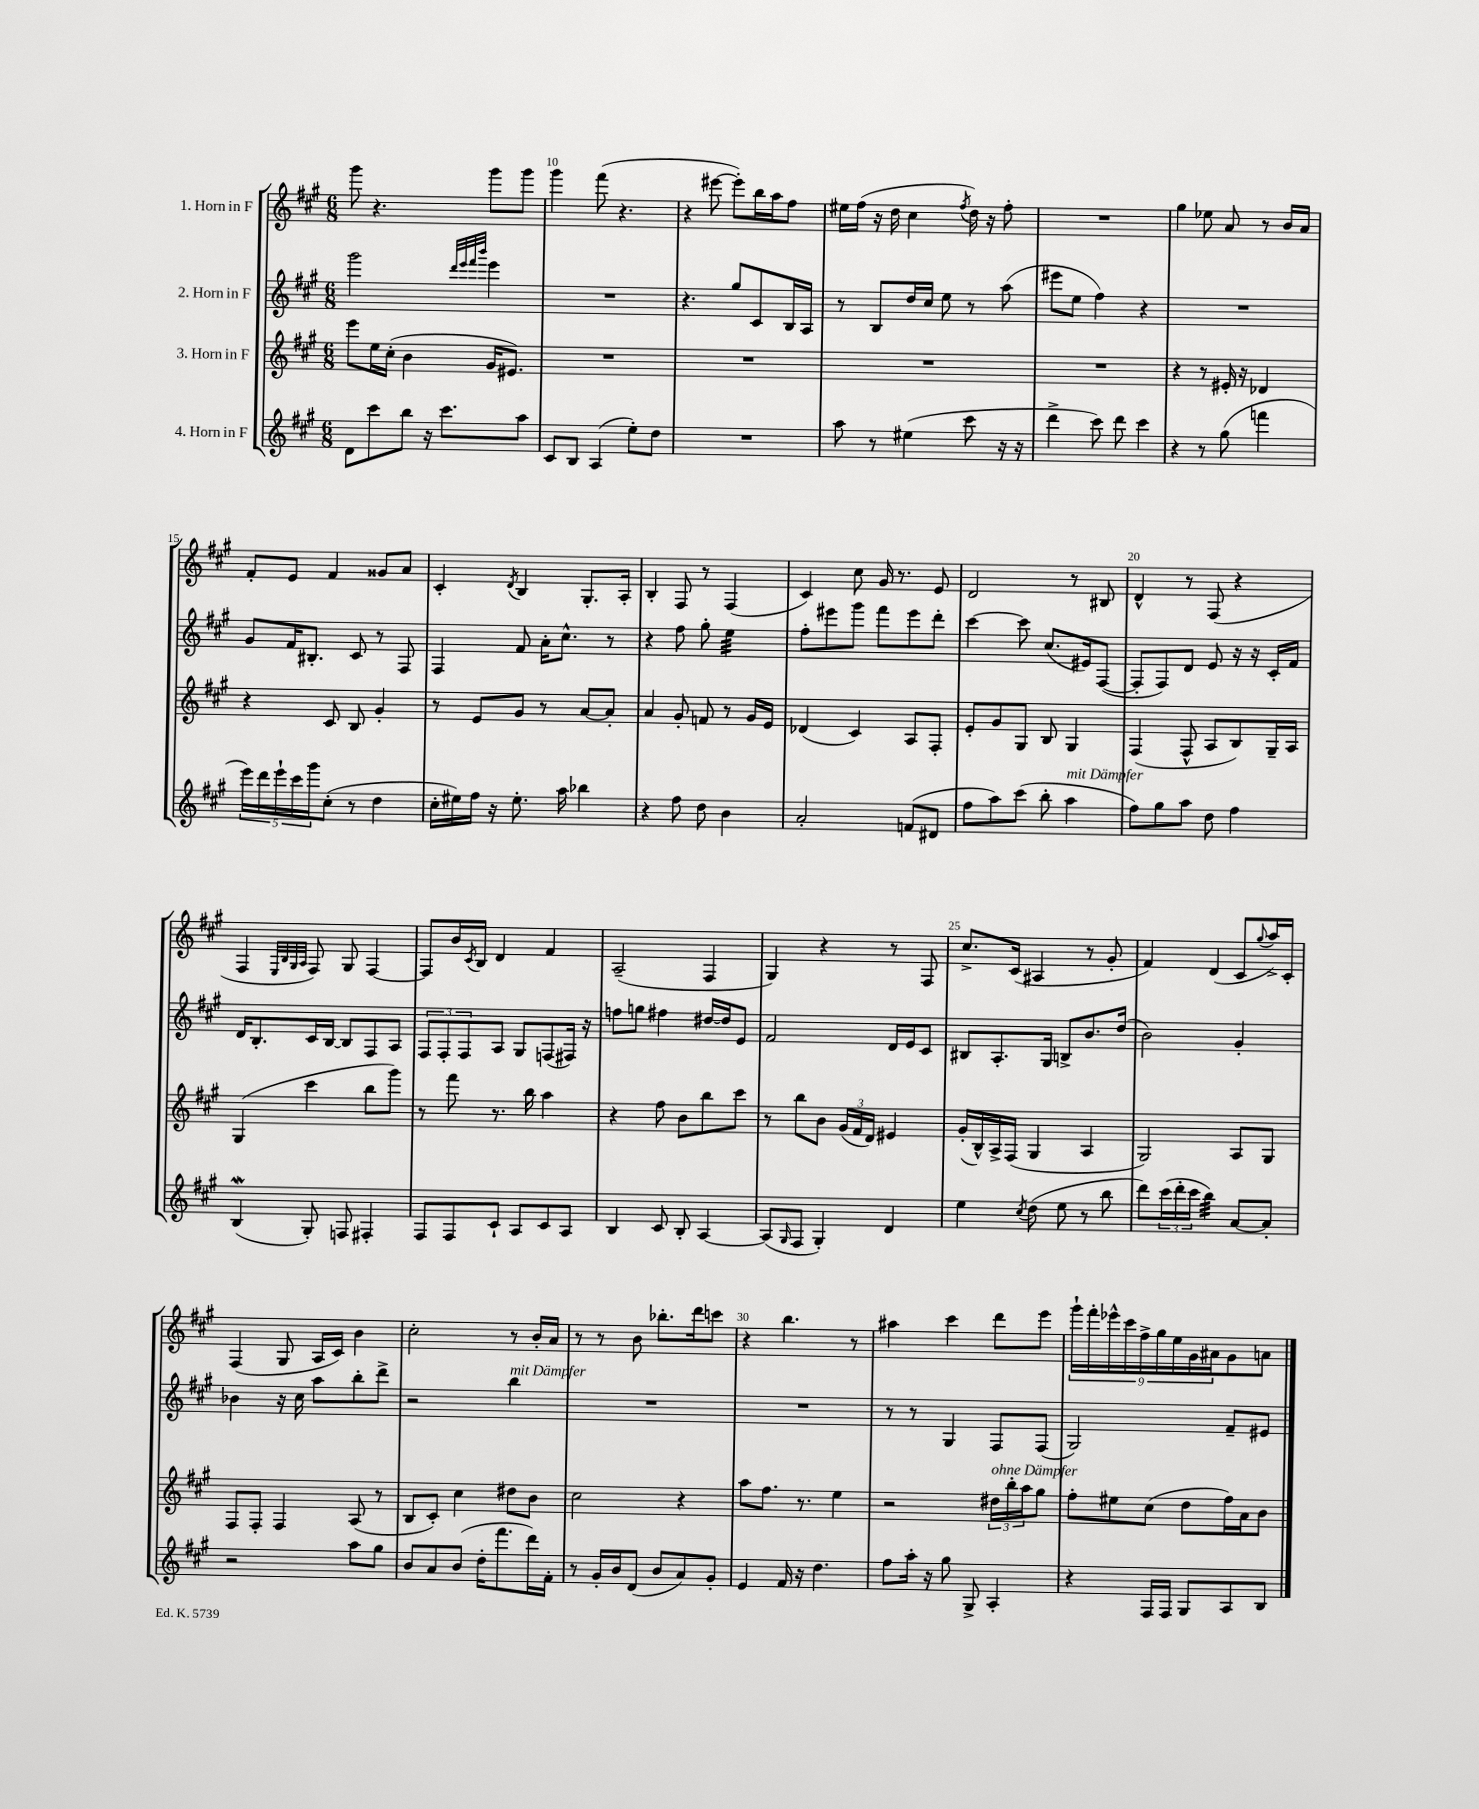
<<
\new StaffGroup <<
\new Staff = "s0" \with { instrumentName = "1. Horn in F" } {
    \clef treble \key a \major \numericTimeSignature \time 6/8
    gis'''8 r4. gis'''8 gis'''8 |
    gis'''4 fis'''8( r4. |
    r4 eis'''8~ eis'''8-.) b''16 a''16 fis''8 |
    eis''16 fis''16( r16 d''16 cis''4 \acciaccatura { fis''8 } d''16) r16 fis''8-. |
    R2. |
    gis''4 ees''8 a'8 r8 b'16 a'16 |
    fis'8-. e'8 fis'4 gisis'8 a'8 |
    cis'4-. \acciaccatura { d'8 } b4 gis8.-. a16-. |
    b4-. fis8 r8 fis4( |
    cis'4) cis''8 gis'16 r8. e'8 |
    d'2 r8 bis8 |
    d'4-^ r8 fis8( r4 |
    fis4 \grace { e32 b32 gis32 a32 } fis8) gis8 fis4~ |
    fis8 b'16 \acciaccatura { cis'8 } b16 d'4 fis'4 |
    a2--( fis4 |
    gis4) r4 r8 fis8 |
    cis''8.-> cis'16( ais4 r8 gis'8-. |
    fis'4) d'4( cis'8 \appoggiatura { gis''8 } a''16->) cis'16-. |
    fis4( gis8 a16 cis'16) b'4 |
    cis''2-. r8 b'16-. a'16 |
    r8 r8 b'8 bes''8.-. d'''16 c'''8 |
    r4 b''4. r8 |
    ais''4 cis'''4 d'''8 e'''8 |
    \tuplet 9/8 { gis'''16-! fis'''16-. ees'''16-^ cis'''16 fis''16-> gis''16 e''16 gis'16 ais'16 } gis'8 a'8 \bar "|." |
}
\new Staff = "s1" \with { instrumentName = "2. Horn in F" } {
    \clef treble \key a \major \numericTimeSignature \time 6/8
    gis'''2 \grace { d'''32 e'''32 fis'''32 b'''32 } e'''4 |
    R2. |
    r4. gis''8 cis'8 b16 a16 |
    r8 b8 d''16 cis''16 e''8 r8 a''8( |
    eis'''8 e''8 fis''4) r4 |
    R2. |
    gis'8 fis'16 bis8.-. cis'8 r8 fis8 |
    fis4 fis'8 a'16-. cis''8.-^ r8 |
    r4 fis''8 gis''8-. e''4:32 |
    fis''8-. eis'''8 gis'''8 fis'''8 eis'''8 d'''8-. |
    cis'''4~ cis'''8 cis''8.( eis'16) fis8~( |
    fis8-. fis8) d'8 e'8 r16 r16 cis'16-. fis'16 |
    d'16 b8.-. cis'16 b16~ b8 fis8 a8 |
    \tuplet 3/2 { fis8 fis8-. fis8 } a8 gis8 f8( fis16) r16 |
    f''8 g''8 fis''4 dis''16~ dis''16 e'8 |
    fis'2 d'16 e'16 cis'8 |
    bis8 a8.-. gis16 b8-> b'8. d''16( |
    b'2) gis'4-. |
    bes'4 r16 cis''16 a''8 b''8-. d'''8-> |
    r2 b''4^\markup { \italic "mit Dämpfer" } |
    R2. |
    R2. |
    r8 r8 gis4 fis8 fis8( |
    gis2) fis'8-- eis'8 \bar "|." |
}
\new Staff = "s2" \with { instrumentName = "3. Horn in F" } {
    \clef treble \key a \major \numericTimeSignature \time 6/8
    e'''8 e''16 cis''16-.( b'4 gis'16 eis'8.) |
    R2. |
    R2. |
    R2. |
    R2. |
    r4 r8 eis'16-. r16 des'4 |
    r4 cis'8 b8 gis'4-. |
    r8 e'8 gis'8 r8 a'8~ a'8-. |
    a'4 gis'8-. f'8 r8 gis'16 e'16 |
    des'4( cis'4) a8 fis8-. |
    e'8-. gis'8 gis8 b8 gis4 |
    fis4( fis8-^ a8 b8) gis16-- a16 |
    gis4( cis'''4 b''8 gis'''8) |
    r8 fis'''8 r8. b''16 a''4 |
    r4 fis''8 b'8 b''8 cis'''8 |
    r8 b''8 b'8 \tuplet 3/2 { gis'16( fis'16 d'16) } eis'4 |
    gis'16-.( b16-^) a16-> fis16( gis4 a4 |
    gis2) a8 gis8 |
    fis8 fis8-. fis4 a8( r8 |
    b8 cis'8-.) cis''4 dis''8 b'8 |
    cis''2 r4 |
    a''8 fis''8. r8. e''4 |
    r2 \tuplet 3/2 { dis''16^\markup { \italic "ohne Dämpfer" } b''16-. a''16 } gis''8 |
    fis''8-. eis''8 cis''8( d''8 fis''16) a'16 b'8 \bar "|." |
}
\new Staff = "s3" \with { instrumentName = "4. Horn in F" } {
    \clef treble \key a \major \numericTimeSignature \time 6/8
    d'8 cis'''8 b''8 r16 cis'''8. a''8 |
    cis'8 b8 a4( e''8-.) d''8 |
    R2. |
    a''8 r8 eis''4( cis'''8 r16 r16 |
    d'''4-> cis'''8) d'''8 cis'''4 |
    r4 r8 gis''8( f'''4 |
    \tuplet 5/4 { e'''16) d'''16 e'''16-! cis'''16 gis'''16 } cis''8-.( r8 d''4 |
    cis''16-. eis''16) fis''16 r16 eis''8.-. a''16 bes''4 |
    r4 fis''8 d''8 b'4 |
    a'2-. f'8( dis'8 |
    fis''8 a''8) cis'''8( b''8-. a''4^\markup { \italic "mit Dämpfer" } |
    fis''8) gis''8 a''8 d''8 fis''4 |
    b4\mordent( gis8-.) f8 fis4-. |
    fis8 fis8 cis'8-! a8 cis'8 a8 |
    b4 cis'8 b8-. a4~ |
    a8( \grace { gis16 } fis8 gis4-.) d'4 |
    e''4 \acciaccatura { cis''8 } d''8( e''8 r8 b''8 |
    d'''8) \tuplet 3/2 { cis'''16( d'''16-. cis'''16 } b''4:32) a'8~ a'8-. |
    r2 a''8 gis''8 |
    b'8 a'8 b'8( d''16-. fis'''8. d'''16) fis'16-. |
    r8 gis'16-. b'16 d'8( b'8 a'8) gis'8-. |
    e'4 fis'16 r16 d''4. |
    fis''8 a''16-. r16 gis''8 gis8-> a4-. |
    r4 fis16 fis16 gis8 a8 b8 \bar "|." |
}
>>
>>
\layout { \context { \Score currentBarNumber = #9 \override BarNumber.break-visibility = ##(#f #t #t) barNumberVisibility = #(every-nth-bar-number-visible 5) } }
